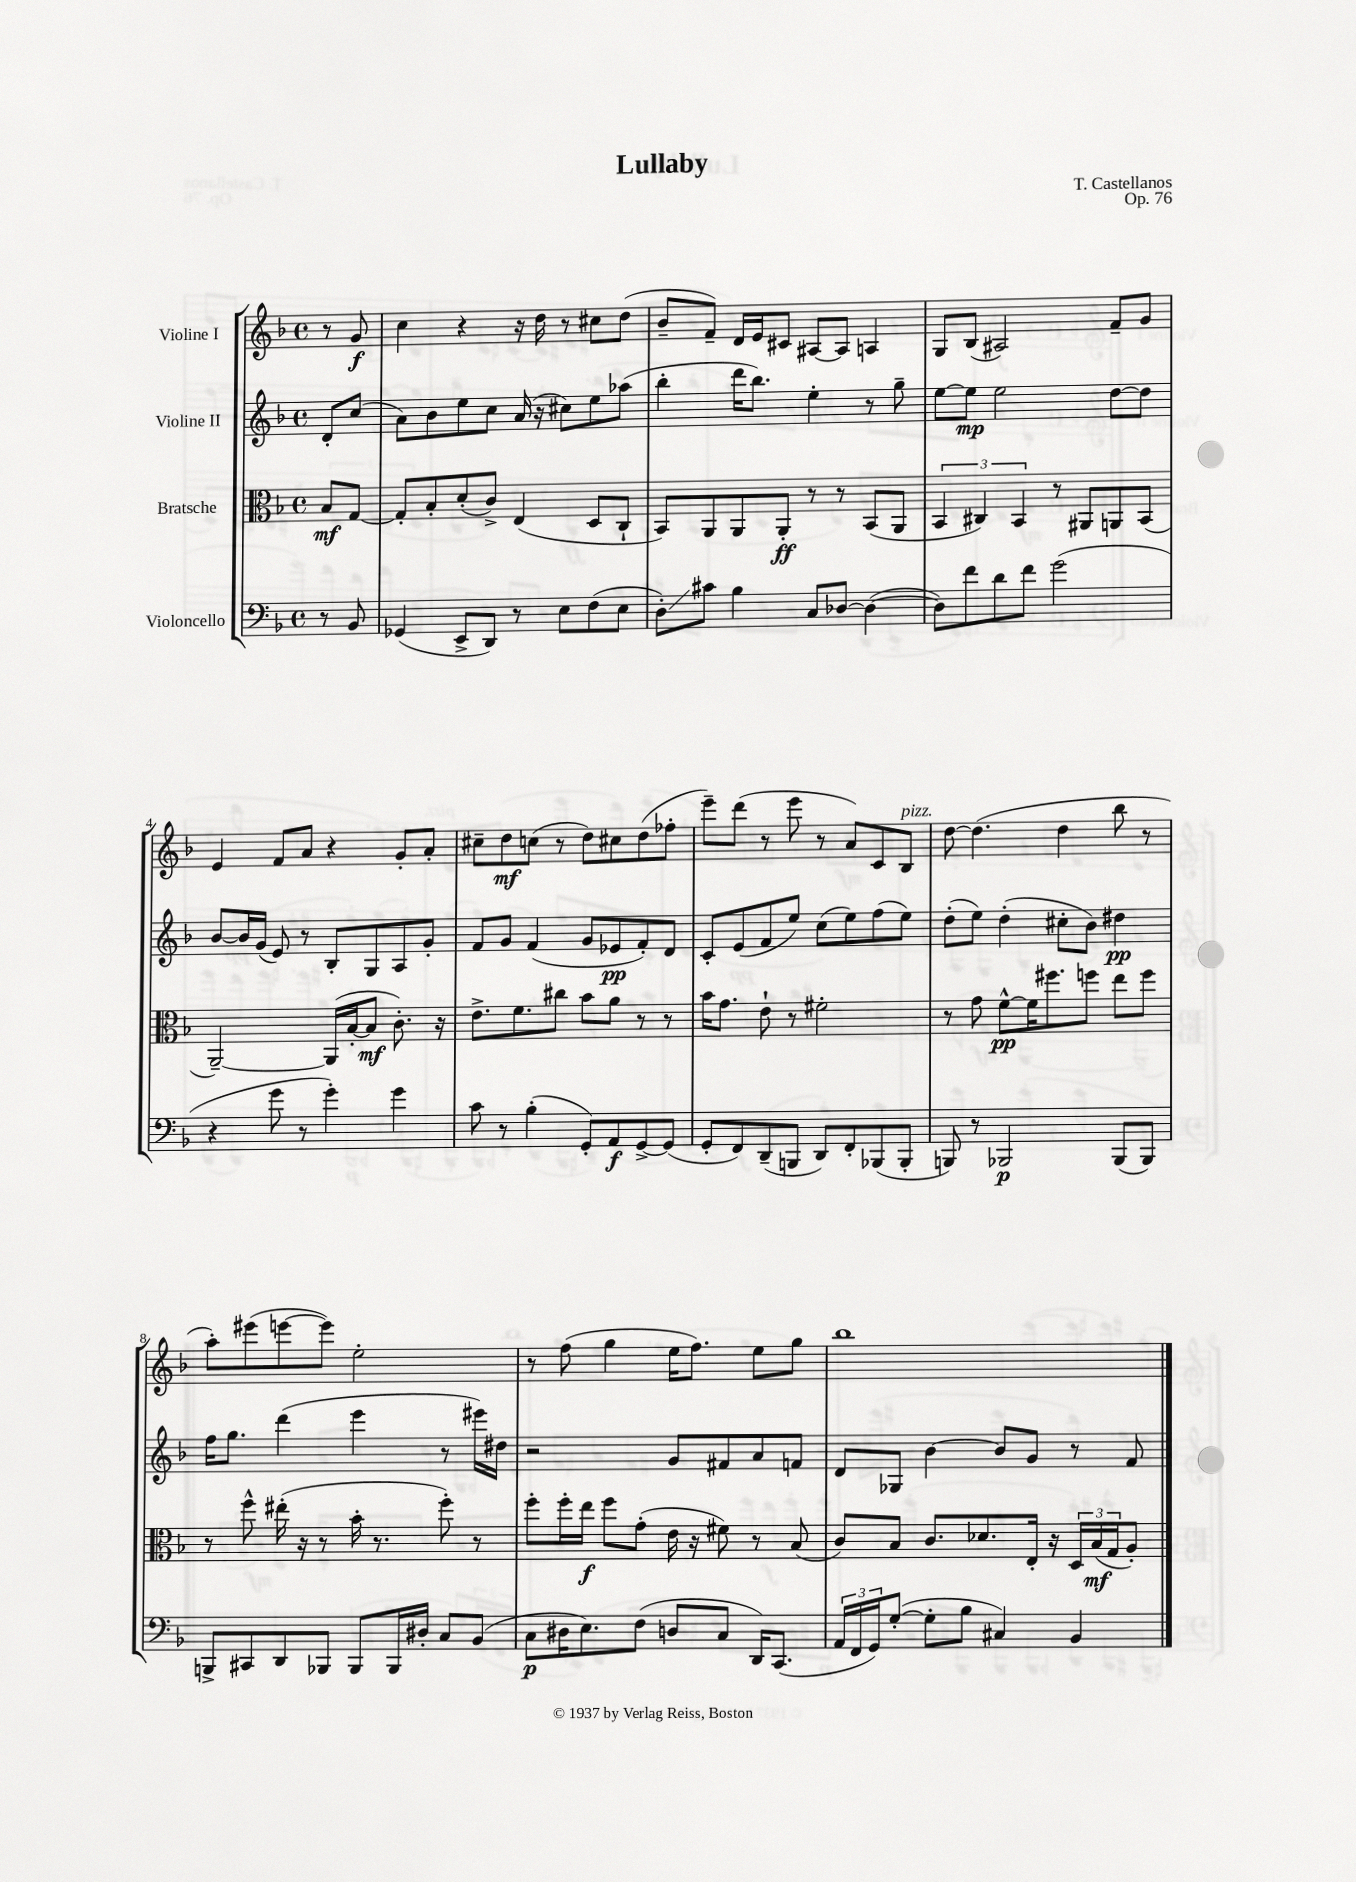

**kern	**kern	**kern	**kern
*staff4	*staff3	*staff2	*staff1
*clefF4	*clefC3	*clefG2	*clefG2
*k[b-]	*k[b-]	*k[b-]	*k[b-]
*M4/4	*M4/4	*M4/4	*M4/4
*met(c)	*met(c)	*met(c)	*met(c)
8r	8B-/L	8d'/L	8r
8BB-/	[8G/J	(8cc/J	8g/
=	=	=	=
(4GG-/	8G'/]L	8a\L)	4cc\
.	8B-'/	8b-\	.
8EE^/L	(8d'/	8ee\	4r
8DD/J)	8c^/J)	8cc\J	.
8r	(4E/	(16a/	16r
.	.	16r	16dd\
8E\L	.	8cc#\L)	8r
(8F\	8D/L	8ee\	8cc#\L
8E\J	8C`/J	(8aa-\J	(8dd\J
=	=	=	=
8D'\L)	8BB-/L)	4bb-'\	8b-~/L
8c#\J	8AA/	.	8f~/J)
4B-\	8AA/	16ddd\LK	16d/LL
.	.	8.bb-\J)	16e/J
.	8AA'/J	.	8c#/J
8C/L	8r	4ee'\	[8A#/L
[8D-/J	8r	.	8A#/]J
(4D-\_	(8BB-/L	8r	4A/
.	8AA/J	8gg~\	.
=	=	=	=
8D-\]L)	6BB-/	[8ee\L	8G/L
8f\	.	8ee\]J	(8B-/J
.	6C#/)	.	.
8d\	.	2ee\	2A#/)
.	6BB-/	.	.
8f\J	.	.	.
(2g\	8r	.	.
.	8AA#/L	.	.
.	8AA/	[8dd\L	8f~/L
.	(8BB-/J	8dd\]J	8g/J
=	=	=	=
4r	[2AA~/)	[8b-/L	4e/
.	.	16b-/]L	.
.	.	(16g/JJ	.
8g\	.	8e/)	8f/L
8r	.	8r	8a/J
4g'\)	(16AA/]LL	8B-'/L	4r
.	[16B-'/J	.	.
.	8B-/]J	8G/	.
4g\	8.c'\)	8A/	8g'/L
.	.	8g'/J	8a'/J
.	16r	.	.
=	=	=	=
8c\	8.e^\L	8f/L	8cc#~\L
8r	.	8g/J	8dd\
.	8.f\	.	.
(4B-'\	.	(4f/	(8cc\J
.	8cc#\J	.	8r
8GG'/L)	8b-\L	8g/L	8dd\L)
8AA/	8a\J	8e-/	8cc#\
[8GG^/	8r	8f'/)	(8dd\
(8GG/]J	8r	8d/J	8ff-'\J
=	=	=	=
8GG'/L	16b-\LK	8c'/L	8eee~\L)
.	8.g\J	.	.
8FF/)	.	(8e/	(8ddd\J
(8DD~/	8e`\	8f/	8r
8BBB/J	8r	8ee/J)	8eee\
8DD/L)	2f#'\	(8cc\L	8r
8FF'/	.	8ee\)	8a/L)
(8BBB-/	.	(8ff\	8c/
8BBB-'/J	.	8ee\J)	8B-/J
=	=	=	=
8BBB/)	8r	(8dd'\L	[8dd\
8r	8g\	8ee\J)	(4.dd\]
2BBB-/	[8f^^\L	(4dd'\	.
.	16f\]K	.	.
.	8.ff#\	.	.
.	.	8cc#'\L	4dd\
.	8ff\J	8b-\J)	.
(8BBB-/L	8ee\L	4dd#\	8bb-\
8BBB-/J)	8ff\J	.	8r
=	=	=	=
8BBB^/L	8r	16ff\LK	8aa'\L)
.	.	8.gg\J	.
8CC#/	8ff^^\	.	(8eee#\
8DD/	(16ee#'\	(4ddd\	[8eee\
.	16r	.	.
8BBB-/J	8r	.	8eee\]J)
8BBB-/L	16b-'\	4eee\	2ee'\
.	8.r	.	.
16BBB-/L	.	.	.
16D#'/JJ	.	.	.
8C/L	8ff'\)	8r	.
(8BB-/J	8r	16eee#\LL)	.
.	.	16dd#\JJ	.
=	=	=	=
8C\L	8ff'\L	2r	8r
16D#\K	16ff'\L	.	(8ff\
8.E\)	16ee\JJ	.	.
.	8ff\L	.	4gg\
(8F\J	(8g'\J	.	.
8D/L	16e\	8g/L	16ee\LK
.	16r	.	8.ff\J)
8C/J	8f#\)	8f#/	.
16DD/LK)	8r	8a/	8ee\L
(8.CC/J	.	.	.
.	(8B-/	8f/J	8gg\J
=	=	=	=
24AA/LL	8c/L)	8d/L	1bb-
24FF/	.	.	.
24GG/J)	.	.	.
([8G'/J	8B-/J	8G-/J	.
8G'\]L	8.c/L	[4b-\	.
8B-\J	.	.	.
.	8.d-/	.	.
4C#/)	.	8b-/]L	.
.	16E'/Jk	8g/J	.
.	16r	.	.
4BB-/	24D/LL	8r	.
.	(24B-/	.	.
.	24G/J	.	.
.	8A'/J)	8f/	.
==	==	==	==
*-	*-	*-	*-
